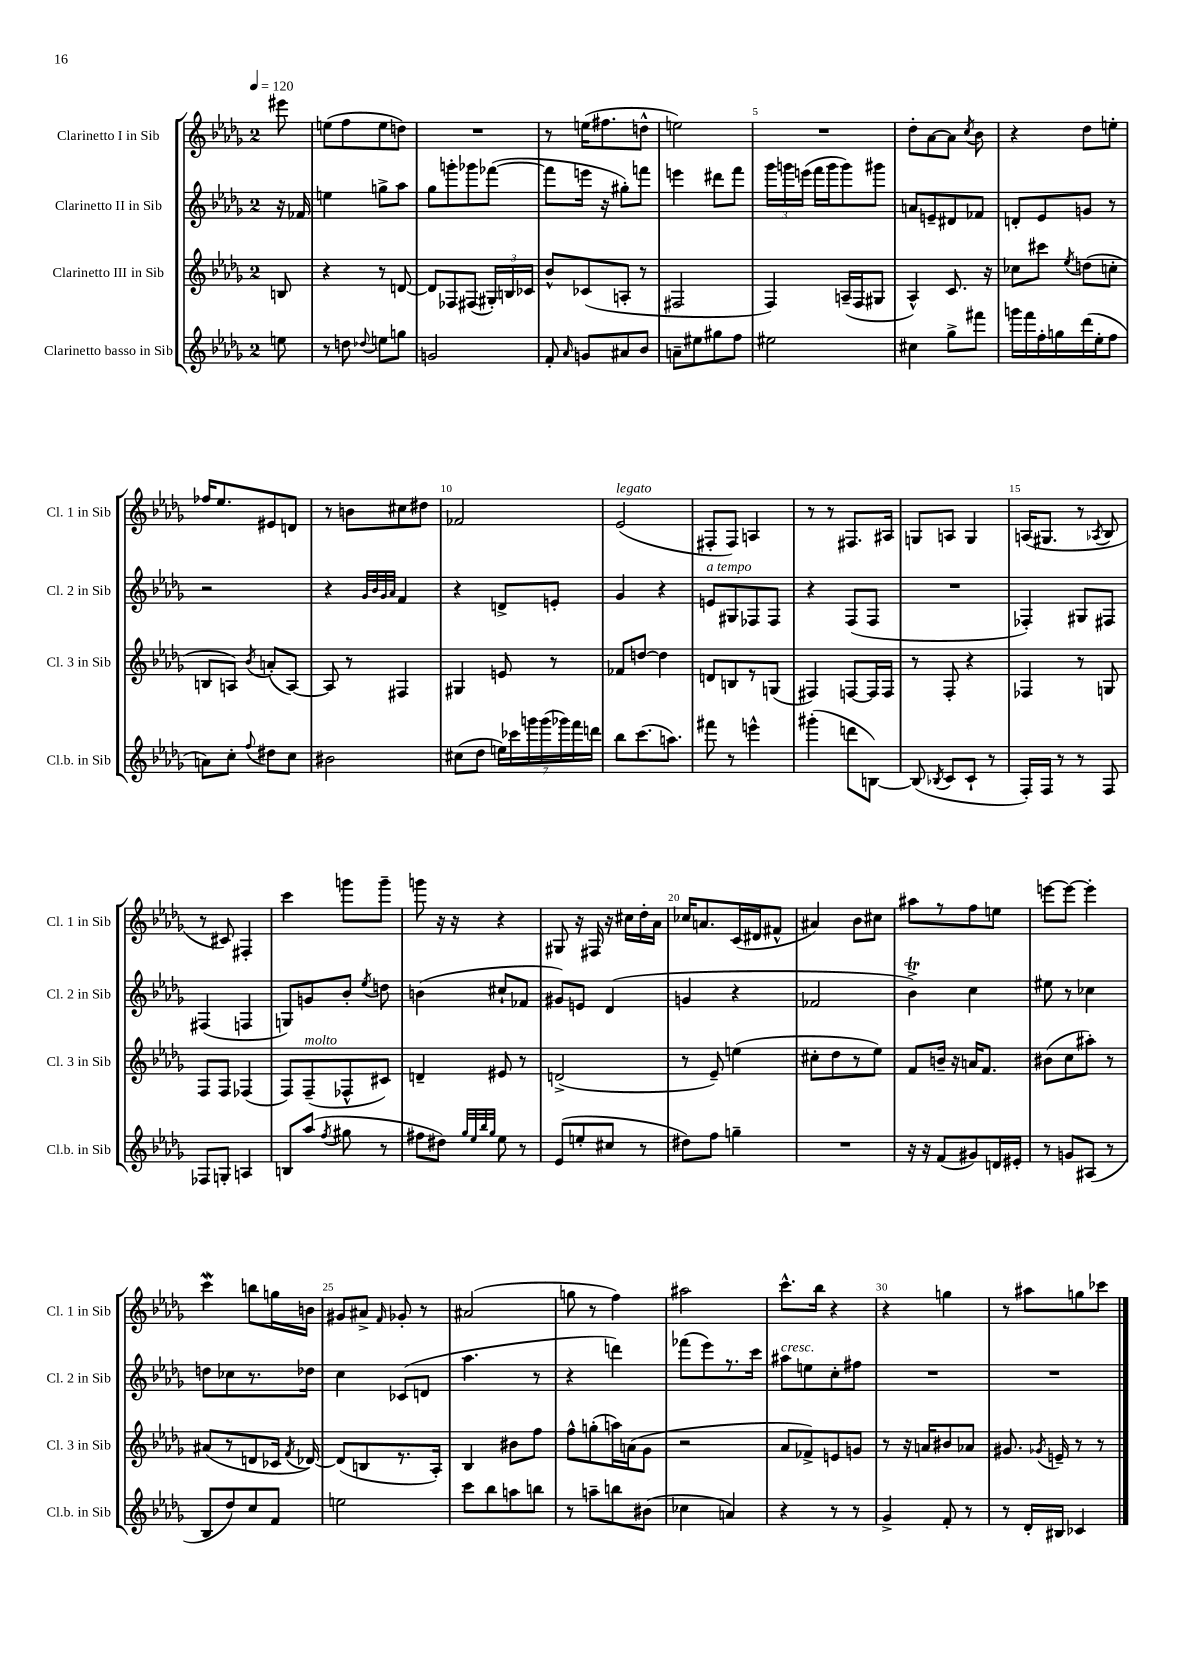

**kern	**kern	**kern	**kern
*part4	*part3	*part2	*part1
*staff4	*staff3	*staff2	*staff1
*I"Clarinetto basso in Sib	*I"Clarinetto III in Sib	*I"Clarinetto II in Sib	*I"Clarinetto I in Sib
*I'Cl.b. in Sib	*I'Cl. 3 in Sib	*I'Cl. 2 in Sib	*I'Cl. 1 in Sib
*clefG2	*clefG2	*clefG2	*clefG2
*k[b-e-a-d-g-]	*k[b-e-a-d-g-]	*k[b-e-a-d-g-]	*k[b-e-a-d-g-]
*M2/4	*M2/4	*M2/4	*M2/4
*MM120	*MM120	*MM120	*MM120
=	=	=	=
8een\	8Bn/	16r	8eee#X\
.	.	16f-X/	.
=1	=1	=1	=1
8r	4r	4een\	(8een\L
8ddn\	.	.	8ff\
8qqdd-X/	.	.	.
8een\L	8r	8ggn^\L	8ee\
8ggn\J	[8dn/	8aa-\J	8ddn\J)
=2	=2	=2	=2
2gn/	8d/L]	8gg-\L	2r
.	8F-X/	8gggn'\	.
.	(8F#X/J	8ggg-X\	.
.	24G#X'/LL)	([8fff-X\J	.
.	24Bn/	.	.
.	24c-X/JJ	.	.
=3	=3	=3	=3
8f'/	8b-^^/L	8fff-\L]	8r
16qqa-/	.	.	.
8gn/L	(8c-X/	16eeen\Jk	(16een\KL
.	.	16r	8.ff#X\
8a#X/	8An'/J	8gg#X'\L)	.
8b-/J	8r	8fffn\J	8ddn^^\J
=4	=4	=4	=4
8an~\L	2F#X/	4eeen\	2een\)
8ee#X\	.	.	.
8gg#X\	.	8ddd#X\L	.
8ff\J	.	8fff\J	.
=5	=5	=5	=5
2ee#X\	4F/)	24ggg-\LL	2r
.	.	24gggn\	.
.	.	(24eeen\JJ	.
.	.	16fff\LL	.
.	.	16ggg\J	.
.	(16An~/LL	8ggg\)	.
.	16F/J	.	.
.	8G#X/J	8ggg#X\J	.
=6	=6	=6	=6
4cc#X\	4A-^^/)	8an/L	8dd-'\L
.	.	8en~/	[8a-\
8gg-^\L	8.c/	8d#X/	8a-\J]
.	.	.	8qcc/
8fff#X\J	.	8f-X/J	8b-\
.	16r	.	.
=7	=7	=7	=7
16gggn\LL	8cc-X\L	8dn'/L	4r
16fff\	.	.	.
16ff'\	8ccc#X\J	8e-/	.
16ggn\	.	.	.
.	8qee-/	.	.
(16ddd-\	(8ddn\L	8gn/J	8dd-\L
16ee-'\J	.	.	.
8ff\J	8ccn'\J	8r	8een'\J
!!LO:LB:g=z
=8	=8	=8	=8
8an\L)	8Bn/L	2r	16ff-X/KL
.	.	.	8.ee-/
8cc'\J	8An/J)	.	.
8qqff/	8qb-/	.	.
8dd#X\L	(8an'/L	.	8e#X/
8cc\J	[8A/J)	.	8dn/J
=9	=9	=9	=9
2b#X\	8A/]	4r	8r
.	8r	.	8bn\L
.	.	32qqg-/LLL	.
.	.	32qqb-/	.
.	.	32qqg-/	.
.	.	32qqa-/JJJ	.
.	4F#X/	4f/	8cc#X\
.	.	.	8dd#X\J
=10	=10	=10	=10
(8cc#X\L	4G#X/	4r	2f-X/
8dd-\J	.	.	.
28een\LL)	8en/	8dn^/L	.
28ccc-X\	.	.	.
28gggn\	.	.	.
(28ggg\	.	.	.
.	8r	8en'/J	.
28ggg-X\)	.	.	.
28fff\	.	.	.
28dddn\JJ	.	.	.
=11	=11	=11	=11
!	!	!	!LO:TX:a:i:t=legato
8bb-\L	8f-X/L	4g-/	(2e-/
(8.ccc\	[8ddn/J	.	.
.	4dd\]	4r	.
8.aan\J)	.	.	.
=12	=12	=12	=12
!	!	!LO:TX:a:i:t=a tempo	!
8fff#X\	8dn/L	8en/L	8F#X'/L
8r	8Bn/	8G#X/	8F#/J)
4eeen^^\	8r	8F-X/	4An/
.	(8Gn/J	8F-/J	.
=13	=13	=13	=13
(4ggg#X'\	4F#X/)	4r	8r
.	.	.	8r
8dddn\L	[8Fn/L	(8F/L	8.F#X/L
[8Bn\J)	16F/L]	8F/J	.
.	16F/JJ	.	16A#X/Jk
=14	=14	=14	=14
(8B/]	8r	2r	8Gn/L
8qB-X/	.	.	.
8c/L	8F'/	.	8An/J
8c`/J	4r	.	4G/
8r	.	.	.
=15	=15	=15	=15
16F'/LL)	4F-X/	4F-X'/)	(16An/KL
16F/JJ	.	.	8.G#X/J
8r	.	.	.
8r	8r	8G#X/L	8r
.	.	.	8qA-X/
8F/	8Gn/	8F#X/J	8B-/
!!LO:LB:g=z
=16	=16	=16	=16
8F-X/L	8F/L	(4F#X/	8r
8Gn'/J	8F/J	.	8c#X/)
4An/	(4F-X/	4Fn/	4F#X'/
=17	=17	=17	=17
8Bn/L	8F/L)	8Gn/L)	4ccc\
!	!LO:TX:a:i:t=molto	!	!
(8aa-/J	(8F~/	8gn/	.
8qff/	.	.	.
8gg#X\	8F-X^^/	8b-'/J	8gggn\L
.	.	8qee-/	.
8r	8c#X/J)	8ddn\	8ggg~\J
=18	=18	=18	=18
8ff#X\L	4dn~/	(4bn\	8gggn\
8dd#X\J)	.	.	16r
.	.	.	16r
32qqgg-/LLL	.	.	.
32qqee-/	.	.	.
32qqbb-/	.	.	.
32qqgg-/JJJ	.	.	.
8ee-\	8e#X/	8cc#X`/L	4r
8r	8r	8f-X/J	.
=19	=19	=19	=19
(8e-/L	(2dn^/	8g#X/L)	8G#X/
8een'/	.	8en/J	16r
.	.	.	16F#X/
8cc#X/J	.	(4d-/	16r
.	.	.	16cc#X\LL
8r	.	.	16dd-'\
.	.	.	16a-\JJ
=20	=20	=20	=20
8dd#X\L)	8r	4gn/	16cc-X/KL
.	.	.	8.an/
8ff\J	8e-~/)	.	.
4ggn~\	(4een\	4r	(16c/L
.	.	.	16d#X/J
.	.	.	8f#X^^/J
=21	=21	=21	=21
2r	8cc#X'\L	2f-X/	4a#X/)
.	8dd-\	.	.
.	8r	.	8b-\L
.	8ee-\J)	.	8cc#X\J
=22	=22	=22	=22
16r	8f/L	4b-T^\)	8aa#X\L
16r	.	.	.
(8f/L	16bn~/Jk	.	8r
.	16r	.	.
8g#X/)	16an/KL	4cc\	8ff\
.	8.f/J	.	.
16dn/L	.	.	8een\J
16e#X'/JJ	.	.	.
=23	=23	=23	=23
8r	(8b#X\L	8ee#X\	[8eeen\L
8gn/L	8cc\	8r	8eee\J_
(8A#X/J	8aa#X'\J)	4cc-X\	4eee'\]
8r	8r	.	.
!!LO:LB:g=z
=24	=24	=24	=24
8B-/L	(8a#X/L	8ddn\L	4cccW\
8dd-/)	8r	8cc-X\	.
8cc/	8dn/	8.r	8bbn\L
8f/J	16c-X/Jk	.	16ggn\L
.	8qf/	.	.
.	[16d-X/)	16dd-X\Jk	16bn\JJ
=25	=25	=25	=25
2een\	(8d-/L]	4cc\	8g#X/L
.	8Bn/	.	8a#X^/J
.	.	.	16qqf/
.	8.r	(8c-X/L	8g-X'/
.	.	8dn/J	8r
.	16A-'/Jk)	.	.
=26	=26	=26	=26
8ccc\L	4B-/	4.aa-\	(2a#X/
8bb-\	.	.	.
8aan\	8b#X\L	.	.
8bbn\J	8ff\J	8r	.
=27	=27	=27	=27
8r	8ff^^\L	4r	8ggn\
8aan~\L	(8ggn'\	.	8r
8bbn\	16aan\L)	4dddn\)	4ff\)
.	(16an\J	.	.
(8b#X\J	8g-\J	.	.
=28	=28	=28	=28
4cc-X\	2r	(8fff-X\L	2aa#X\
.	.	8eee-\)	.
4an/)	.	8.r	.
.	.	16ccc\Jk	.
=29	=29	=29	=29
!	!	!LO:TX:a:i:t=cresc.	!
4r	8a-/L	8aa#X\L	8.ccc^^\L
.	8f-X^/)	8een\	.
.	.	.	16bb-\Jk
8r	8en/	8cc'\	4r
8r	8gn/J	8ff#X\J	.
=30	=30	=30	=30
4g-^/	8r	2r	4r
.	16r	.	.
.	16an/KL	.	.
8f'/	8b#X/	.	4ggn\
8r	8a-X/J	.	.
=31	=31	=31	=31
8r	8.g#X/	2r	8r
16d-'/LL	.	.	8aa#X\L
.	8qg-X/	.	.
16B#X/JJ	16en~/	.	.
4c-X/	8r	.	8ggn\
.	8r	.	8ccc-X\J
==	==	==	==
*-	*-	*-	*-
